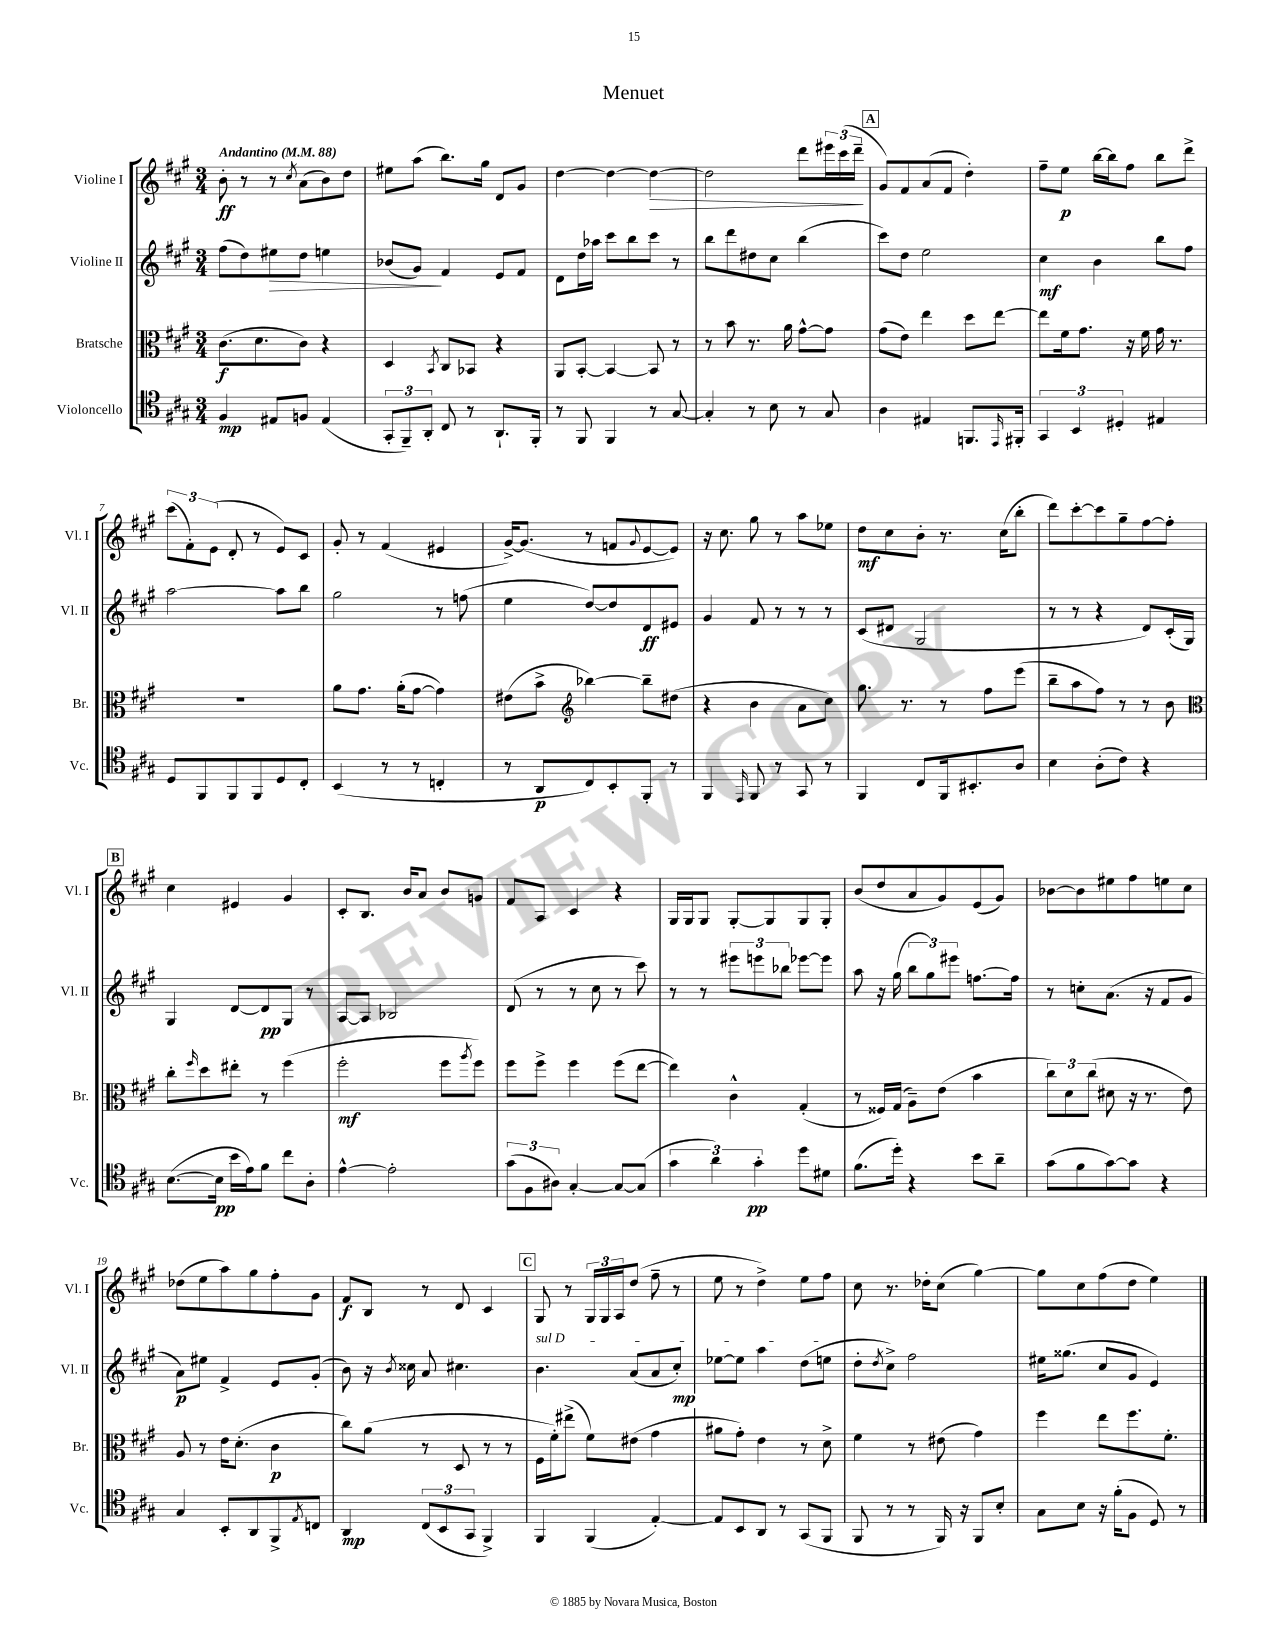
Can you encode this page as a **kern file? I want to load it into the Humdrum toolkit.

**kern	**kern	**kern	**kern
*staff4	*staff3	*staff2	*staff1
*clefC4	*clefC3	*clefG2	*clefG2
*k[f#c#g#]	*k[f#c#g#]	*k[f#c#g#]	*k[f#c#g#]
*M3/4	*M3/4	*M3/4	*M3/4
*MM88	*MM88	*MM88	*MM88
4F#	(8.c#	(8ff#	8b'
.	.	8dd)	8r
.	8.d	.	.
8E#	.	8ee#	8r
.	.	.	8qcc#
8F	8c#)	8dd	(8a
(4E#	4r	4ee	8b)
.	.	.	8dd
=	=	=	=
12GG#'	4D	(8b-	8ee#
12FF#~)	.	.	.
.	.	8g#)	(8aa
12AA'	.	.	.
.	8qBB	.	.
8C#	8C#	4f#	8.bb)
8r	8BB-	.	.
.	.	.	16gg#
8.AA`	4r	8e	8d
.	.	8f#	8g#
16FF#'	.	.	.
=	=	=	=
8r	8AA	8d	[4dd
8FF#	[8BB'	16dd	.
.	.	16aa-	.
4FF#	4BB_	8ccc#	4dd_
.	.	8bb	.
8r	8BB]	8ccc#	4dd_
[8G#	8r	8r	.
=	=	=	=
4G#']	8r	8bb	2dd]
.	8b	8ddd	.
8r	8.r	8dd#	.
8B	.	8cc#	.
.	16a	.	.
8r	[8g#^^	(4bb	8ddd
8G#	8g#]	.	24eee#
.	.	.	(24ccc#
.	.	.	24ddd~
=	=	=	=
4A	(8g#	8ccc#)	8g#)
.	8e)	8dd	8f#
4E#	4ee	2ee	(8a
.	.	.	8f#
8.FF	8dd	.	4dd')
.	[8ee	.	.
16qqEE	.	.	.
16FF#'	.	.	.
=	=	=	=
6GG#	8ee]	4cc#	8ff#~
.	16f#	.	8ee
6BB	.	.	.
.	8.g#	.	.
.	.	4b	[16bb
.	.	.	16bb]
6D#'	.	.	.
.	16r	.	8ff#
.	16f#	.	.
4E#	16g#	8bb	8bb
.	8.r	.	.
.	.	8ff#	8ddd^
=	=	=	=
8D	2.r	[2aa	(12ccc#
.	.	.	12f#')
8FF#	.	.	.
.	.	.	(12e
8FF#	.	.	8d'
8FF#	.	.	8r
8D	.	8aa]	8e)
8C#'	.	8bb	8c#
=	=	=	=
(4BB	8a	2gg#	8g#'
.	8.g#	.	8r
8r	.	.	(4f#
.	(16a'	.	.
8r	[8g#	.	.
4C'	4g#])	8r	4e#
.	.	(8ff	.
=	=	=	=
8r	(8e#	4ee	[16g#^)
.	.	.	(8.g#]
8AA	8b^	.	.
*	*clefG2	*	*
8C#)	[4bb-)	[8dd)	8r
8BB'	.	8dd]	8f
.	.	.	8qqg#
8FF#'	8bb-~]	8d	[8e
8r	(8dd#	8e#	8e])
=	=	=	=
4FF#	4r	4g#	16r
.	.	.	8.cc#
16qqEE	.	.	.
8FF#	4b	8f#	8gg#
8r	.	8r	8r
8GG#	8a	8r	8aa
8r	8cc#)	8r	8ee-
=	=	=	=
4FF#	8.gg#	(8c#	8dd
.	.	8d#	8cc#
.	8.r	.	.
8C#	.	2G#	8b'
16FF#	8r	.	8.r
8.BB#'	.	.	.
.	8ff#	.	.
.	.	.	(16cc#
8A	(8eee	.	8bb'
=	=	=	=
4B	8bb~	8r	8ddd)
.	8aa	8r	[8ccc#'
(8A'	8ff#)	4r	8ccc#]
8c#)	8r	.	8gg#~
4r	8r	8d)	[8ff#
.	8b	(16c#'	8ff#']
.	.	16G#)	.
=	=	=	=
*	*clefC3	*	*
([8.B	8cc#'	4G#	4cc#
.	16qqff#	.	.
.	8dd	.	.
16B]	.	.	.
16b	8ee#'	[8d	4e#
16e)	.	.	.
8f#	8r	8d]	.
8cc#	(4ff#	8G#	4g#
8A'	.	8r	.
=	=	=	=
[4e^^	2ff#'	[8A	8c#'
.	.	8A]	8.B
2e']	.	2B-	.
.	.	.	16b
.	.	.	8a
.	8ff#	.	8b
.	8qaa	.	.
.	8ff#)	.	8g
=	=	=	=
(12g#	8ff#	(8d	8f#
12F#	.	.	.
.	8ff#^	8r	8A
12A#)	.	.	.
[4G#'	4ff#	8r	4c#
.	.	8cc#	.
8G#_	(8ff#	8r	4r
(8G#]	[8ee	8ccc#)	.
=	=	=	=
6g#	4ee])	8r	16G#
.	.	.	16G#
.	.	8r	8G#
6a)	.	.	.
.	4c#^^	12eee#	[8G#'
6g#'	.	12eee	.
.	.	.	8G#]
.	.	12bb-	.
8dd	(4G#'	[8eee-	8G#
8d#	.	8eee-]	8G#'
=	=	=	=
(8.f#	8r	8aa	(8b
.	16F##)	16r	8dd
16dd')	(16G#	(16gg#	.
4r	8A~)	12bb	8a
.	.	12gg#)	.
.	(8e	.	8g#)
.	.	12eee#	.
8b	4b	[8.ff	(8e
8a~	.	.	8g#)
.	.	16ff]	.
=	=	=	=
(8g#	12cc#)	8r	[8b-
.	12d	.	.
8f#	.	8cc'	8b-]
.	(12cc#	.	.
[8g#)	8d#	(8.a	8ee#
8g#]	16r	.	8ff#
.	8.r	16r	.
4r	.	8f#	8ee
.	8e)	8g#	8cc#
=	=	=	=
4G#	8A	8a)	(8dd-
.	8r	8ee#	8ee
8BB'	16e	4f#^	8aa)
.	(8.d'	.	.
8AA	.	.	8gg#
8FF#^	4c#	8e	8ff#'
8qE	.	.	.
8C	.	(8g#'	8g#
=	=	=	=
4AA	8cc#)	8b)	8f#
.	(8a	16r	8B
.	.	8qb	.
.	.	16cc##	.
(12C#	8r	8a	8r
12BB	.	.	.
.	8D	4.cc#	8d
12GG#	.	.	.
4FF#^)	8r	.	4c#
.	8r	.	.
=	=	=	=
4FF#	16F#	4.b	8G#
.	16f#')	.	.
.	(8ee#^	.	8r
(4FF#	8f#)	.	24G#
.	.	.	24G#
.	.	.	24A
.	(8e#	(8a	(8dd
[4E')	4g#	8a	8ff#~
.	.	8cc#')	8r
=	=	=	=
8E]	8a#	[8ee-	8ee
8BB	8g#')	8ee-]	8r
8AA	4e	4aa	4dd^)
8r	.	.	.
(8GG#	8r	(8dd	8ee
8FF#	8d^	8ee	8ff#
=	=	=	=
8FF#	4f#	8dd'	8cc#
.	.	8qdd	.
8r	.	8cc#^)	8.r
8r	8r	2ff#	.
.	.	.	16dd-'
16FF#)	(8e#	.	(8cc#
16r	.	.	.
8FF#	4g#)	.	[4gg#)
8B'	.	.	.
=	=	=	=
8G#	4ff#	16ee#	8gg#]
.	.	(8.gg##	.
8B	.	.	8cc#
16r	8ee	8cc#	(8ff#
(16f#'	.	.	.
8F#	8.ff#	8g#	8dd
8D)	.	4e)	4ee)
.	8.f#'	.	.
8r	.	.	.
==	==	==	==
*-	*-	*-	*-
